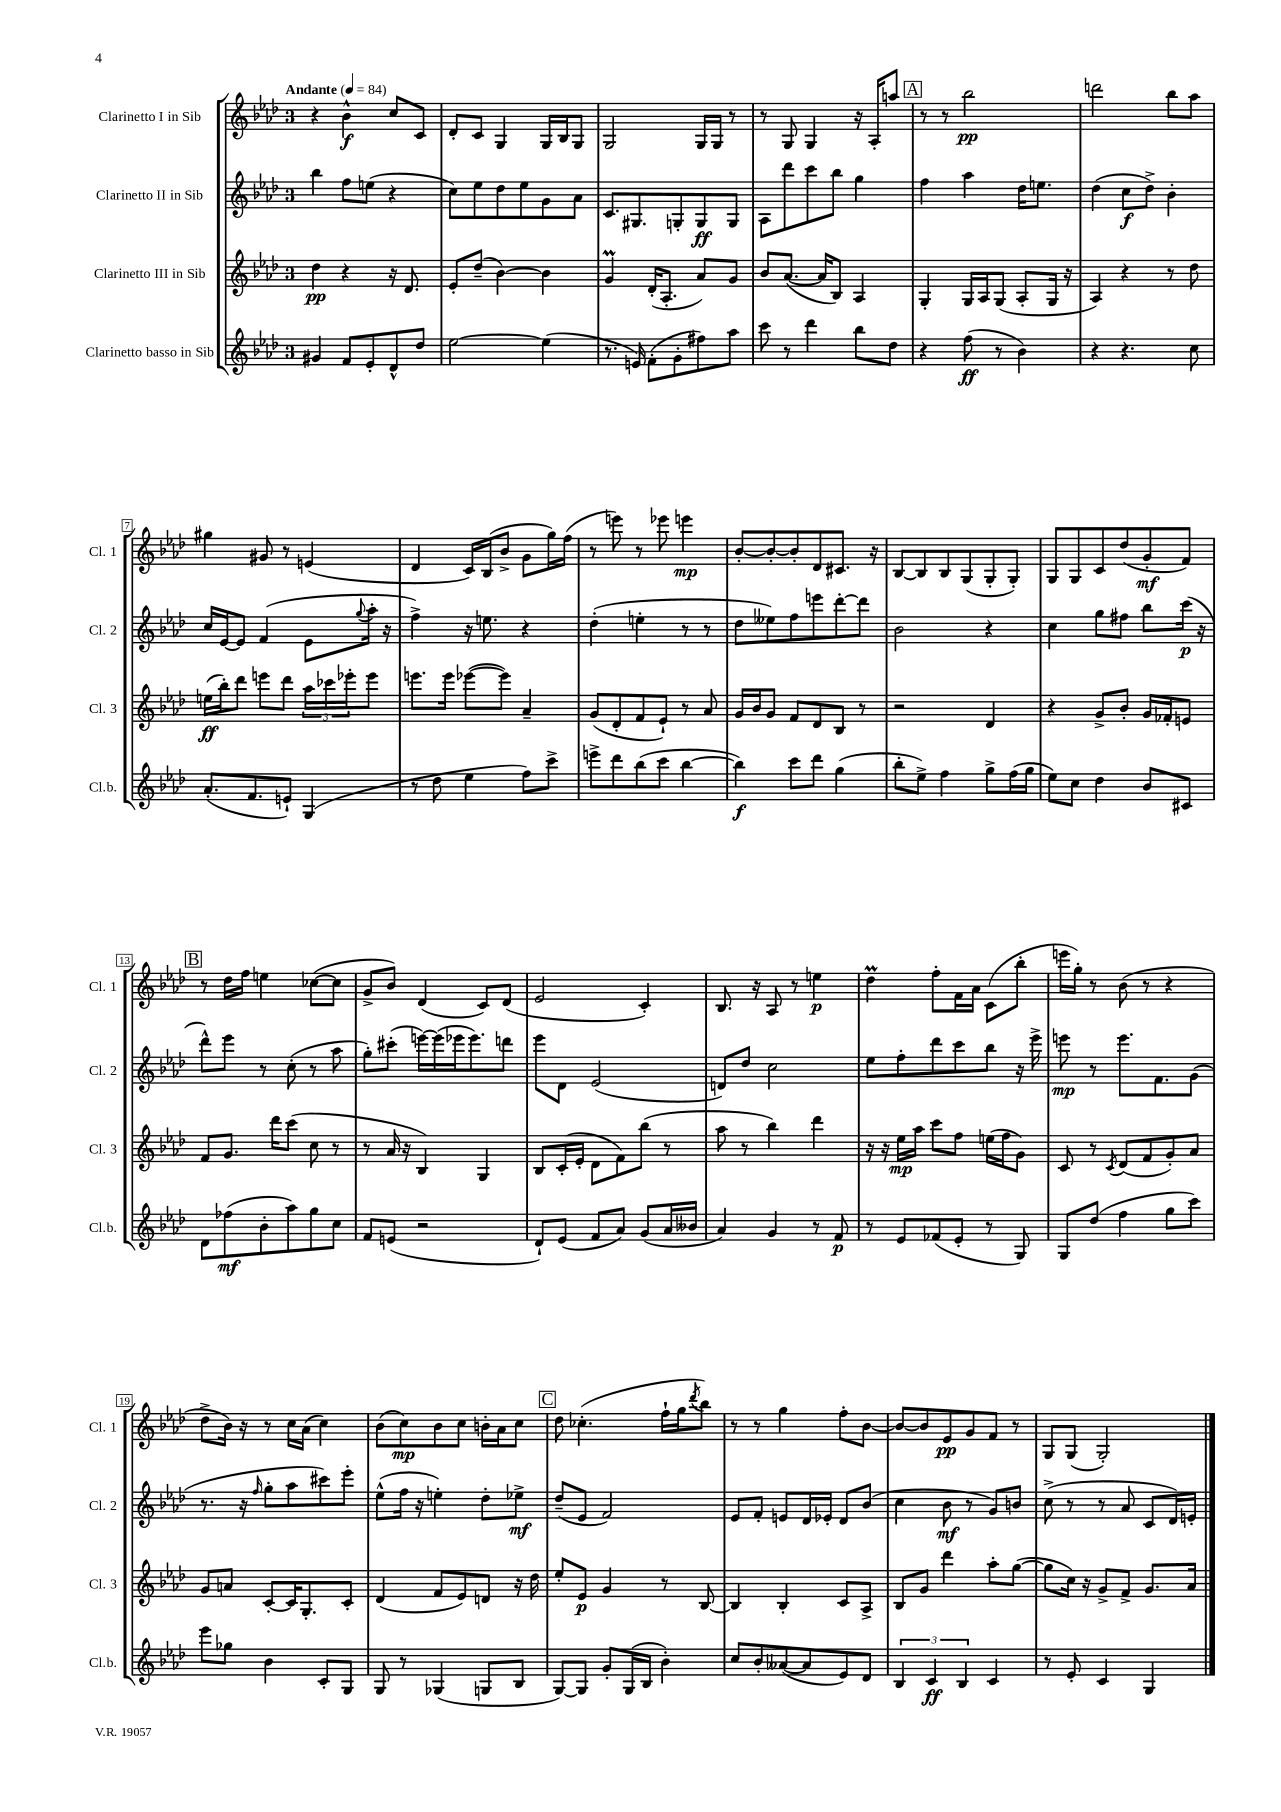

**kern	**kern	**kern	**kern
*staff4	*staff3	*staff2	*staff1
*clefG2	*clefG2	*clefG2	*clefG2
*k[b-e-a-d-]	*k[b-e-a-d-]	*k[b-e-a-d-]	*k[b-e-a-d-]
*M3/4	*M3/4	*M3/4	*M3/4
*MM84	*MM84	*MM84	*MM84
4g#/	4dd-\	4bb-\	4r
8f/L	4r	8ff\L	4b-^^\
8e-'/	.	(8ee\J	.
8d-^^/	16r	4r	8cc/L
.	8.d-/	.	.
8dd-/J	.	.	8c/J
=	=	=	=
[2ee-\	8e-'/L	8cc\L)	8d-'/L
.	(8dd-~/J	8ee-\	8c/J
.	[4b-\)	8dd-\	4G/
.	.	8ee-\	.
(4ee-\]	4b-\]	8g\	16G/LL
.	.	.	16B-/J
.	.	8a-\J	8G/J
=	=	=	=
8.r	4g/	8.c/L	2G/
16e/)	.	8.G#/	.
(8f'\L	(16d-'/LK	.	.
.	8.A-'/J	.	.
8g'\	.	8G'/	.
8ff#\)	8a-/L)	8G/	16G/LL
.	.	.	16G/JJ
8aa-\J	8g/J	8G/J	8r
=	=	=	=
8ccc\	8b-/L	8A-\L	8r
8r	([8.a-/J	8ddd-\	8G/
4ddd-\	.	8ccc\	4G/
.	16a-/]LK	.	.
.	8B-/J)	8bb-\J	.
8bb-\L	4A-/	4gg\	16r
.	.	.	16A-'/LK
8dd-\J	.	.	8aa/J
=	=	=	=
4r	4G'/	4ff\	8r
.	.	.	8r
(8ff\	16G/LL	4aa-\	2bb-\
.	16A-/J	.	.
8r	(8G/J	.	.
4b-\)	8A-'/L	16dd-\LK	.
.	.	8.ee\J	.
.	16G/Jk	.	.
.	16r	.	.
=	=	=	=
4r	4A-/)	(4dd-\	2ddd\
4.r	4r	8cc\L	.
.	.	8dd-^\J)	.
.	8r	4b-'\	8bb-\L
8cc\	8dd-\	.	8aa-\J
=	=	=	=
(8.a-'/L	(16ee\LL	16cc/LL	4gg#\
.	16bb-'\J)	[16e-/J	.
.	8ddd-\J	8e-/]J	.
8.f/	.	.	.
.	8eee\L	(4f/	8g#/
8e`/J)	8ddd-\J	.	8r
(4G/	24aa-\LL	8e-\L	(4e/
.	24ccc-\	.	.
.	24eee-'\J	.	.
.	.	8qqgg/	.
.	8eee-\J	16aa-'\Jk	.
.	.	16r	.
=	=	=	=
8r	8.eee\L	4ff^\)	4d-/
8dd-\	.	.	.
.	16eee\Jk	.	.
4ee-\	([8eee-\L	16r	16c/LL)
.	.	8.ee\	(16B-/J
.	8eee-\]J)	.	8b-^/J
8ff\L)	4a-~/	4r	8g\L
8ccc^\J	.	.	16gg\L)
.	.	.	(16ff\JJ
=	=	=	=
8eee^\L	(8g/L	(4dd-'\	8r
8ddd-\	8d-'/	.	8eee\)
(8bb-\	8f/	4ee'\	8r
8ccc\J	8e-`/J)	.	8eee-\
[4bb-\	8r	8r	4eee\
.	8a-/	8r	.
=	=	=	=
4bb-\])	16g/LL	8dd-\L	[8b-'/L
.	16b-/J	.	.
.	8g/J	8ee--\)	8b-'/_
8ccc\L	8f/L	8ff\	8b-'/]
8ddd-\J	8d-/	8eee\	8d-/
(4gg\	8B-/J	[8ddd-'\	8.c#/J
.	8r	8ddd-\]J	.
.	.	.	16r
=	=	=	=
8bb-'\L	2r	2b-\	[8B-/L
8ee-^\J)	.	.	8B-/]
4ff\	.	.	8B-/
.	.	.	(8G/
8gg^\L	4d-/	4r	8G'/
(16ff\L	.	.	8G'/J)
16gg\JJ	.	.	.
=	=	=	=
8ee-\L)	4r	4cc\	8G/L
8cc\J	.	.	8G/
4dd-\	8g^/L	8gg\L	8c/
.	8b-'/J	8ff#\J	(8dd-/
8b-/L	16g/LL	8bb-\L	8g'/
.	16f-'/J	.	.
8c#/J	8e/J	(16ccc\Jk	8f/J)
.	.	16r	.
=	=	=	=
8d-\L	8f/L	8ddd-^^\L)	8r
(8ff-\	8.g/J	8eee-\J	16dd-\LL
.	.	.	16ff\JJ
8b-'\	.	8r	4ee\
.	16ddd-\LK	.	.
8aa-\)	(8ccc\J	(8cc'\	.
8gg\	8cc\	8r	([8cc-\L
8cc\J	8r	8aa-\	8cc-\]J
=	=	=	=
8f/L	8r	8gg'\L)	8g^/L
(8e/J	16a-/	(8ccc#'\J	8b-/J)
.	16r	.	.
2r	4B-/)	[16eee\LL)	(4d-/
.	.	(16eee\]	.
.	.	16eee-\J	.
.	.	8.eee-\)	.
.	4G/	.	8c/L)
.	.	8ddd\J	(8d-/J
=	=	=	=
8d-`/L)	8B-/L	8eee-\L	2e-/
(8e-/J	(16c'/L	8d-\J	.
.	16e-'/JJ	.	.
8f/L	8d-\L	(2e-/	.
8a-/J)	8f\)	.	.
(8g/L	(8bb-\J	.	4c'/)
16a-/L	8r	.	.
16b--/JJ	.	.	.
=	=	=	=
4a-/)	8aa-\	8d/L)	8.B-/
.	8r	8dd-/J	.
.	.	.	16r
4g/	4bb-\)	2cc\	8A-/
.	.	.	8r
8r	4ddd-\	.	4ee\
8f/	.	.	.
=	=	=	=
8r	16r	8ee-\L	4dd-\
.	16r	.	.
8e-/L	16ee-\LL	8ff'\	.
.	16aa-\JJ	.	.
(8f-/	8ccc\L	8ddd-\	8ff'\L
8e-'/J	8ff\J	8ccc\	16f\L
.	.	.	16a-\JJ
8r	(16ee\LL	8bb-\J	(8c\L
.	16ff\J	.	.
8G/)	8g\J)	16r	8bb-'\J
.	.	16eee-^\	.
=	=	=	=
8G/L	8c/	8eee\	16eee\LL
.	.	.	16gg'\JJ)
(8dd-/J	8r	8r	8r
.	8qc/	.	.
4ff\	(8d-/L	8.eee\L	(8b-\
.	8f/	.	8r
.	.	8.f\	.
8gg\L	8g'/)	.	4r
8ccc\J)	8a-/J	(8g\J	.
=	=	=	=
8eee-\L	8g/L	8.r	8dd-^\L
8gg-\J	8a/J	.	16b-\Jk)
.	.	16r	16r
.	.	16qqff/	.
4b-\	[8c'/L	8gg'\L	8r
.	16c/]K	8aa-\	16cc\LL
.	8.G'/	.	(16a-\JJ
8c'/L	.	8ccc#\)	4cc\)
8G/J	8c'/J	8eee-'\J	.
=	=	=	=
8G/	(4d-/	(8ee-^^\L	(8b-\L
8r	.	16ff\Jk	8cc\)
.	.	16r	.
(4G-/	8f/L	4ee'\)	8b-\
.	8e-/)	.	8cc\J
8G/L	8d/J	8dd-'\L	16b'\LL
.	.	.	16a-\J
8B-/J	16r	8ee-^\J	8cc\J
.	16dd-\	.	.
=	=	=	=
[8G/L)	8ee-'/L	(8dd-~/L	8dd-\
8G/]J	8e-/J	8e-/J	(4.cc-'\
8g'/L	4g/	2f/)	.
(16G/L	.	.	.
16B-/JJ	.	.	.
4b-'\)	8r	.	16ff`\LL
.	.	.	16gg\J
.	.	.	8qddd-/
.	[8B-/	.	8bb-\J)
=	=	=	=
8cc/L	4B-/]	8e-/L	8r
8b-'/	.	8f'/J	8r
([8a--/	4B-'/	8e/L	4gg\
8a--/]	.	16d-/L	.
.	.	16e-'/JJ	.
8e-/)	8c/L	8d-/L	8ff'\L
8d-/J	8A-^/J	(8b-/J	[8b-\J
=	=	=	=
6B-/	8B-/L	4cc\	8b-/_L
.	8g/J	.	8b-/]
6c/	.	.	.
.	4ddd-\	8b-\	8e-/
6B-/	.	.	.
.	.	8r	8g/
4c/	8aa-'\L	8g/L)	8f/J
.	([8gg\J	8b/J	8r
=	=	=	=
8r	8gg\]L	(8cc^\	8G/L
8e-'/	16cc\Jk)	8r	(8G/J
.	16r	.	.
4c/	8g^/L	8r	2G'/)
.	8f^/J	8a-/	.
4G/	8.g/L	8c/L	.
.	.	16d-/L)	.
.	16a-/Jk	16e'/JJ	.
==	==	==	==
*-	*-	*-	*-
